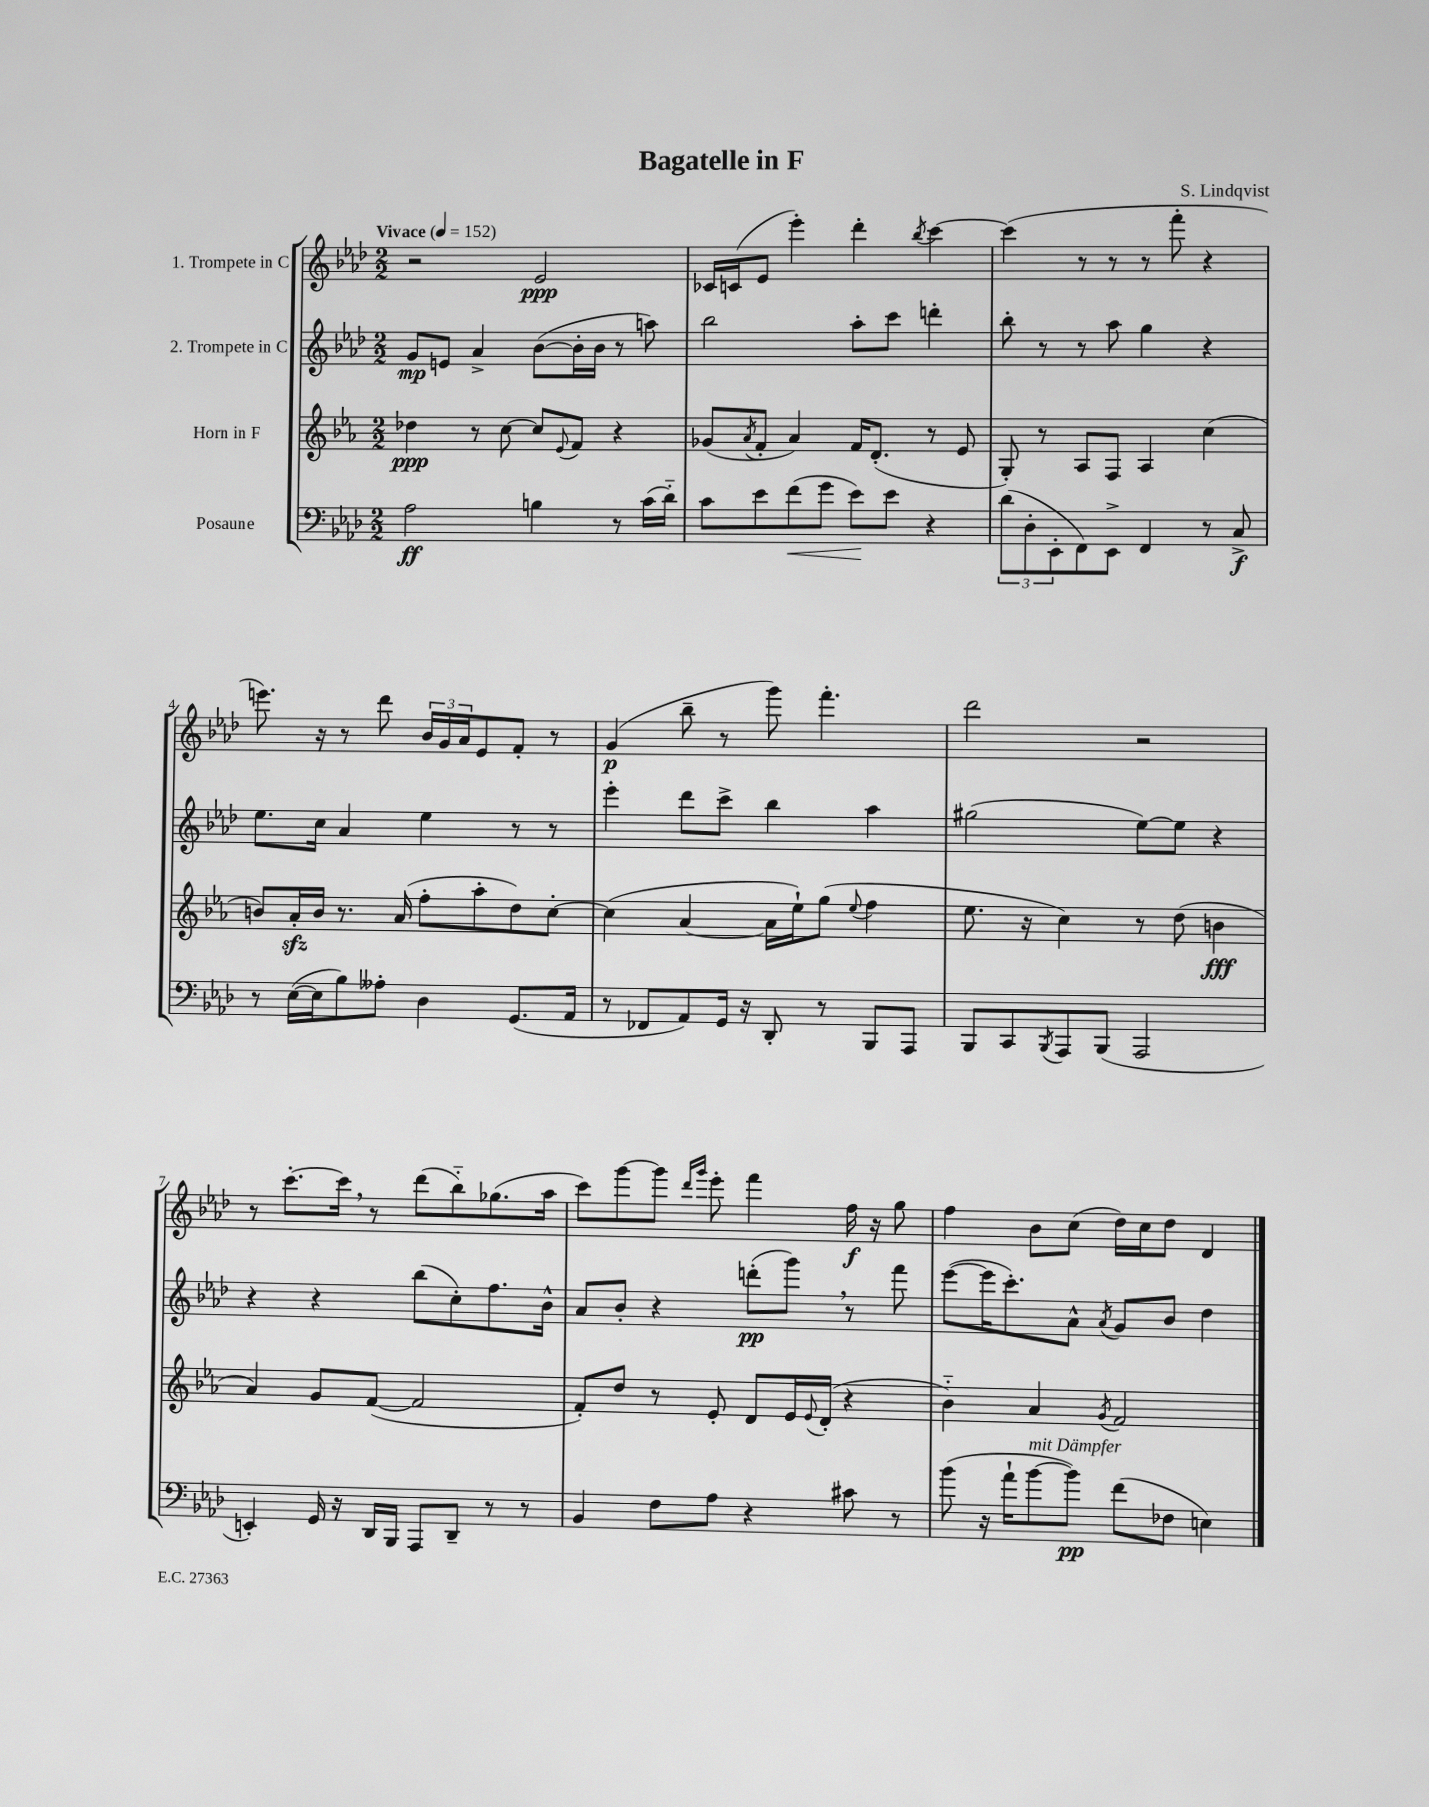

**kern	**kern	**kern	**kern
*staff4	*staff3	*staff2	*staff1
*clefF4	*clefG2	*clefG2	*clefG2
*k[b-e-a-d-]	*k[b-e-a-]	*k[b-e-a-d-]	*k[b-e-a-d-]
*M2/2	*M2/2	*M2/2	*M2/2
*MM152	*MM152	*MM152	*MM152
2A-	4dd-	8g	2r
.	.	8e	.
.	8r	4a-^	.
.	[8cc	.	.
4B	8cc]	([8b-	2e-
.	8qqe-	.	.
.	8f	16b-']	.
.	.	16b-	.
8r	4r	8r	.
(16c	.	8aa)	.
16d-'~)	.	.	.
=	=	=	=
8c	(8g-	2bb-	16c-
.	.	.	(16c
.	8qa-	.	.
8e-	8f'	.	8e-
(8f	4a-)	.	4eee-')
8g	.	.	.
8e-)	16f	8aa-'	4ddd-'
.	(8.d'	.	.
8e-	.	8ccc	.
.	.	.	8qbb-
4r	8r	4ddd'	[4ccc
.	8e-	.	.
=	=	=	=
(12d-	8G')	8bb-'	(4ccc]
12D-'	.	.	.
.	8r	8r	.
12EE-'	.	.	.
8FF)	8A-	8r	8r
8EE-^	8F	8aa-	8r
4FF	4A-	4gg	8r
.	.	.	8fff'
8r	(4cc	4r	4r
8C^	.	.	.
=	=	=	=
8r	8b)	8.ee-	8.eee)
([16E-	16a-'	.	.
16E-]	16b	16cc	16r
8B-)	8.r	4a-	8r
8A--'	.	.	8ddd-
.	(16a-	.	.
4D-	8ff'	4ee-	24b-
.	.	.	24g
.	.	.	24a-
.	8aa-'	.	8e-
(8.GG	8dd)	8r	8f'
.	[8cc'	8r	8r
16AA-	.	.	.
=	=	=	=
8r	(4cc]	4eee-'	(4g
8FF-	.	.	.
8AA-)	[4a-	8ddd-	8bb-~
16GG	.	8ccc^	8r
16r	.	.	.
8DD-'	16a-]	4bb-	8ggg)
.	16ee-`)	.	.
8r	(8gg	.	4.fff'
.	8qqee-	.	.
8BBB-	4ff	4aa-	.
8AAA-	.	.	.
=	=	=	=
8BBB-	8.ee-	(2gg#	2ddd-
8CC	.	.	.
.	16r	.	.
8qBBB-	.	.	.
8AAA-	4cc)	.	.
(8BBB-	.	.	.
2AAA-	8r	[8ee-)	2r
.	(8dd	8ee-]	.
.	4b	4r	.
=	=	=	=
4EE')	4a-)	4r	8r
.	.	.	[8.ccc'
16GG	8g	4r	.
16r	.	.	16ccc]
16DD-	([8f	.	8r
16BBB-	.	.	.
8AAA-	2f]	(8bb-	(8ddd-
8DD-~	.	8cc')	8bb-'~)
8r	.	8.ff	(8.gg-
8r	.	.	.
.	.	16b-^^	16aa-
=	=	=	=
4BB-	8f')	8a-	8ccc)
.	8dd	8b-'	[8ggg
8F	8r	4r	8ggg]
.	.	.	16qqddd-
.	.	.	16qqggg
8A-	8e-'	.	8eee-'
4r	8d	(8ddd'	4fff
.	16e-	8ggg)	.
.	8qqe-	.	.
.	(16d'	.	.
8c#	4r	8r	16ff
.	.	.	16r
8r	.	8fff	8gg
=	=	=	=
(8b-	4b-'~)	([8eee-	4ff
16r	.	16eee-]	.
16a-`	.	8.ccc')	.
[8b-	4a-	.	8b-
8b-])	.	8a-^^	(8cc
.	8qg	8qa-	.
(8f	2f	8g	16dd-)
.	.	.	16cc
8F-	.	8b-	8dd-
4E)	.	4dd-	4d-
==	==	==	==
*-	*-	*-	*-
